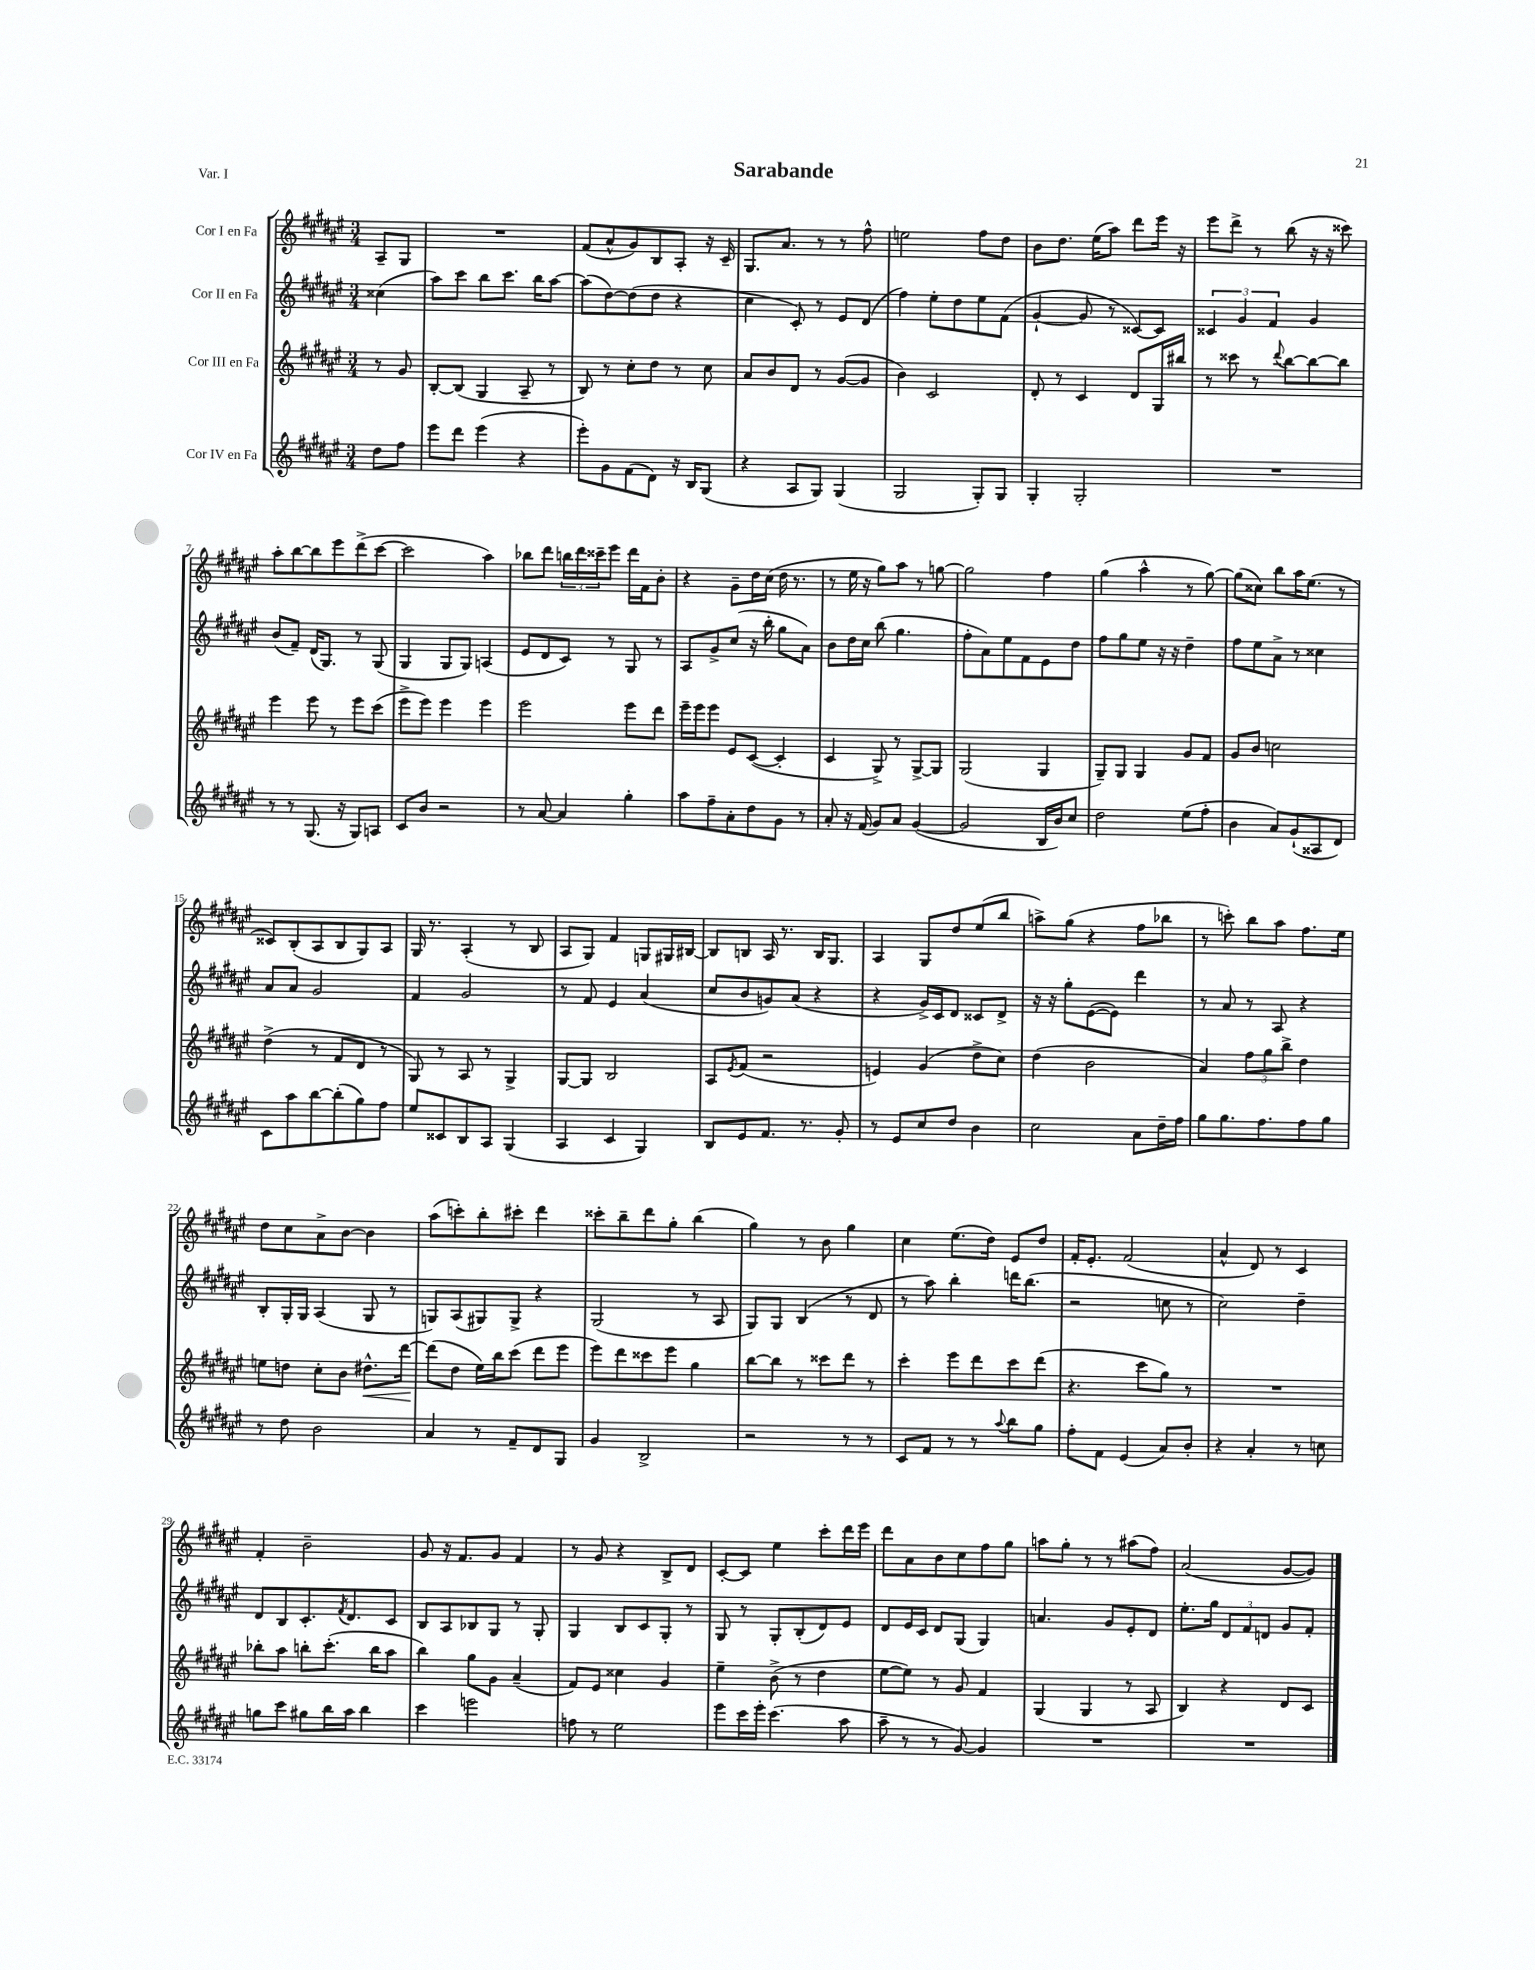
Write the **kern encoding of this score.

**kern	**kern	**dynam	**kern	**kern
*part4	*part3	*part3	*part2	*part1
*staff4	*staff3	*staff3	*staff2	*staff1
*I"Cor IV en Fa	*I"Cor III en Fa	*	*I"Cor II en Fa	*I"Cor I en Fa
*clefG2	*clefG2	*	*clefG2	*clefG2
*k[f#c#g#d#a#e#]	*k[f#c#g#d#a#e#]	*	*k[f#c#g#d#a#e#]	*k[f#c#g#d#a#e#]
*M3/4	*M3/4	*	*M3/4	*M3/4
=	=	=	=	=
8dd#\L	8r	.	(4cc##X\	8A#~/L
8ff#\J	8g#/	.	.	8G#/J
=1	=1	=1	=1	=1
8eee#\L	[8B'/L	.	8aa#\L)	2.r
8ddd#\J	(8B/J]	.	8ccc#\J	.
(4eee#\	4G#/	.	8bb\L	.
.	.	.	8.ccc#\J	.
4r	8A#~/	.	.	.
.	.	.	16bb\KL	.
.	8r	.	[8aa#\J	.
=2	=2	=2	=2	=2
8eee#'\L)	8B/)	.	(8aa#\L]	(8f#/L
8g#\	8r	.	[8dd#\)	8a#^^/
(8f#\	8cc#'\L	.	(8dd#\]	8g#/)
8d#\J)	8dd#\J	.	8dd#\J	8B/
16r	8r	.	4r	8A#'/J
16B/KL	.	.	.	.
(8G#/J	8cc#\	.	.	16r
.	.	.	.	16c#~/
=3	=3	=3	=3	=3
4r	8a#/L	.	4cc#\	8.G#/L
.	8b/	.	.	.
.	.	.	.	8.a#/J
8A#/L	8d#/J	.	8c#'/)	.
8G#/J)	8r	.	8r	8r
(4G#/	([8g#/L	.	8e#/L	8r
.	8g#/J]	.	(8d#/J	8ff#^^\
=4	=4	=4	=4	=4
2G#/	4b\)	.	4ff#\)	2een\
.	2c#/	.	8ee#'\L	.
.	.	.	8dd#\	.
8G#'/L)	.	.	8ee#\	8ff#\L
8G#/J	.	.	(8f#\J	8dd#\J
=5	=5	=5	=5	=5
4G#'/	8d#'/	.	[4g#`/	8b\L
.	8r	.	.	8.dd#\J
2G#'/	4c#/	.	8g#/]	.
.	.	.	.	(16ee#\KL
.	.	.	8r	8aa#\J)
.	8d#/L	.	[8c##X/L)	8ddd#\L
.	16G#/L	.	8c##/J]	16eee#\Jk
.	16bb#X/JJ	.	.	16r
=6	=6	=6	=6	=6
2.r	8r	.	6c##X/	8eee#\L
.	8ccc##X\	.	.	8ddd#^\J
.	.	.	6g#/	.
.	8r	.	.	8r
.	.	.	6f#/	.
.	8qqddd#/	.	.	.
.	[8bb\L	.	.	(8bb\
.	8bb\_	.	4g#/	16r
.	.	.	.	16r
.	8bb\J]	.	.	8ccc##X\)
!!LO:LB:g=z
=7	=7	=7	=7	=7
8r	4eee#\	.	(8b/L	8aa#'\L
8r	.	.	8f#~/J)	[8bb\
(8.G#/	8eee#\	.	(16d#/KL	8bb\]
.	.	.	8.G#/J)	.
.	8r	.	.	8eee#\
16r	.	.	.	.
8G#/L)	8eee#\L	.	8r	(8ddd#^\
8An/J	(8ccc#\J	.	(8G#/	[8ccc#\J
=8	=8	=8	=8	=8
8c#/L	8eee#^\L	.	4G#/	2ccc#\]
8b/J	8eee#\J)	.	.	.
2r	4eee#\	.	8G#/L	.
.	.	.	8G#/J)	.
.	4eee#\	.	(4An/	4aa#\)
=9	=9	=9	=9	=9
8r	2eee#\	.	8e#/L	8bb-X\L
[8a#/	.	.	8d#/	8ddd#\J
4a#/]	.	.	8c#/J)	24bbn\LL
.	.	.	.	24ddd#\
.	.	.	.	24ccc##X~\J
.	.	.	8r	8eee#\J
4gg#'\	8eee#\L	.	8G#/	16ddd#\LL
.	.	.	.	16f#\J
.	8ddd#\J	.	8r	8b'\J
=10	=10	=10	=10	=10
8aa#\L	16eee#~\LL	.	8A#/L	4r
.	16eee#\J	.	.	.
8ff#~\	8eee#\J	.	8g#^/	.
8a#'\	8e#/L	.	(8cc#/J	8g#~\L
8dd#\	([8c#/J	.	16r	16dd#\L
.	.	.	16bb'\	(16cc#\JJ
8g#\J	4c#'/]	.	8gg#\L	16dd#\
.	.	.	.	8.r
8r	.	.	8a#\J)	.
=11	=11	=11	=11	=11
8a#'/	4c#/	.	8b\L	8r
16r	.	.	16dd#\L	16ee#\
(16f#/	.	.	16cc#\JJ	16r
8g#/L)	8G#^/)	.	(8bb\	8gg#\L)
8a#/J	8r	.	4.gg#\	8aa#\J
([4g#/	[8G#^/L	.	.	8r
.	8G#/J]	.	.	[8ggn\
=12	=12	=12	=12	=12
2g#/]	(2G#/	.	8ff#'\L	2gg\]
.	.	.	8a#\)	.
.	.	.	8ee#\	.
.	.	.	8f#\	.
16B/LL	4G#/	.	8e#\	4ff#\
16b/J)	.	.	.	.
8cc#/J	.	.	8dd#\J	.
=13	=13	=13	=13	=13
2dd#\	8G#~/L)	.	8ff#\L	(4gg#\
.	8G#/J	.	8gg#\	.
.	4G#/	.	8ee#\J	4aa#^^\
.	.	.	16r	.
.	.	.	16r	.
(8ee#\L	8g#/L	.	4dd#~\	8r
8ff#'\J	8f#/J	.	.	[8gg#\)
=14	=14	=14	=14	=14
4b\	8g#/L	.	8ff#\L	(8gg#\L]
.	8b/J	.	8ee#\	8cc##X\J)
8a#/L)	2ccn\	.	8a#^\J	8bb\L
(8g#`/	.	.	8r	16aa#\K
.	.	.	.	(8.ee#\J
8A##X/	.	.	4cc##X\	.
8d#/J)	.	.	.	8r
!!LO:LB:g=z
=15	=15	=15	=15	=15
8c#\L	(4dd#^\	.	8a#/L	8c##X/L)
8aa#\	.	.	8a#/J	(8B'/
[8bb\	8r	.	2g#/	8A#/
(8bb'\]	8f#/L	.	.	8B/
8gg#\)	8d#/J	.	.	8G#/)
8ff#\J	8r	.	.	8A#/J
=16	=16	=16	=16	=16
8ee#/L	8G#/)	.	4f#/	16G#/
.	.	.	.	8.r
8c##X/	8r	.	.	.
8B/	8A#/	.	2g#/	(4A#'/
8A#/J	8r	.	.	.
(4G#/	4G#^/	.	.	8r
.	.	.	.	8B/
=17	=17	=17	=17	=17
4A#/	[8G#/L	.	8r	8A#/L
.	8G#/J]	.	8f#/	8G#/J)
4c#/	2B/	.	4e#/	4f#/
4G#/)	.	.	(4a#/	8Gn/L
.	.	.	.	16G#X/L
.	.	.	.	[16B#X/JJ
=18	=18	=18	=18	=18
8B/L	8A#/L	.	8cc#/L	8B#/L]
.	8qe#/	.	.	.
8e#/	(8f#/J	.	8b/	8Bn/J
8.f#/J	2r	.	8gn/)	16A#/
.	.	.	.	8.r
.	.	.	(8a#/J	.
8.r	.	.	.	.
.	.	.	4r	16B/KL
.	.	.	.	8.G#/J
8g#'/	.	.	.	.
=19	=19	=19	=19	=19
8r	4en/)	.	4r	4A#/
8e#/L	.	.	.	.
8cc#/	(4g#/	.	16g#^/LL)	8G#/L
.	.	.	16c#/J	.
8dd#/J	.	.	8d#/J	8dd#/
4b\	8dd#^\L	.	8c##X/L	(8ee#/
.	8cc#\J)	.	8d#^/J	8bb/J
=20	=20	=20	=20	=20
2cc#\	(4dd#\	.	16r	8aan^\L)
.	.	.	16r	.
.	.	.	8gg#'\L	(8gg#\J
.	2b\	.	([8e#\	4r
.	.	.	8e#\J])	.
8a#\L	.	.	4ddd#\	8ff#\L
16dd#~\L	.	.	.	8bb-X\J
16ff#\JJ	.	.	.	.
=21	=21	=21	=21	=21
8gg#\L	4a#/)	.	8r	8r
8.gg#\	.	.	8a#/	8cccn'\)
.	12ff#\L	.	8r	8bb\L
8.ff#\	.	.	.	.
.	12gg#\	.	.	.
.	.	.	8A#/	8aa#\J
.	12bb^\J	.	.	.
8ff#\	4dd#\	.	4r	8.ff#\L
8gg#\J	.	.	.	.
.	.	.	.	16ee#\Jk
!!LO:LB:g=z
=22	=22	=22	=22	=22
8r	8een\L	.	8B'/L	8dd#\L
8dd#\	8ddn\J	.	16G#'/L	8cc#\
.	.	.	16G#/JJ	.
2b\	8cc#'\L	.	(4A#/	8a#^\
.	8b\J	.	.	[8b\J
!	!	!LO:HP:b	!	!
.	8.dd#X^^\L	<	8G#/	4b\]
.	.	.	8r	.
.	[16ddd#\Jk	.	.	.
=23	=23	=23	=23	=23
4a#/	(8ddd#\L]	.	8Gn/L)	(8aa#\L
.	8dd#\J	[	(8A#/	8cccn'\)
8r	16ee#\LL)	.	8G#X/)	8bb'\
.	16bb\J	.	.	.
8f#~/L	(8ccc#\J	.	8G#^/J	8ccc#X'\J
8d#/	8ddd#\L	.	4r	4ddd#\
8G#/J	8eee#\J	.	.	.
=24	=24	=24	=24	=24
4g#/	8eee#\L)	.	(2G#/	8ccc##X'\L
.	8ddd#\	.	.	8bb~\
2B^/	8ccc##X\	.	.	8ddd#\
.	8eee#\J	.	.	8gg#'\J
.	4gg#\	.	8r	(4bb\
.	.	.	8A#/	.
=25	=25	=25	=25	=25
2r	[8bb\L	.	8G#/L)	4gg#\)
.	8bb\J]	.	8G#/J	.
.	8r	.	(4B/	8r
.	8ccc##X\L	.	.	8b\
8r	8ddd#\J	.	8r	4gg#\
8r	8r	.	8d#/	.
=26	=26	=26	=26	=26
8c#/L	4ccc#'\	.	8r	4cc#\
8f#/J	.	.	8aa#\)	.
8r	8eee#\L	.	4bb'\	(8.ee#\L
8r	8ddd#\	.	.	.
.	.	.	.	16dd#\Jk)
8qqaa#/	.	.	.	.
8bb\L	8ccc#\	.	16dddn\KL	8e#/L
.	.	.	(8.bb\J	.
8gg#\J	(8ddd#\J	.	.	8dd#/J
=27	=27	=27	=27	=27
8ff#'\L	4.r	.	2r	16f#'/KL
.	.	.	.	8.e#'/J
8f#\J	.	.	.	.
(4e#/	.	.	.	(2f#/
.	8ccc#\L	.	.	.
8a#/L)	8gg#\J)	.	8ccn\	.
8b'/J	8r	.	8r	.
=28	=28	=28	=28	=28
4r	2.r	.	2cc#\)	4a#^^/
4a#'/	.	.	.	8d#/)
.	.	.	.	8r
8r	.	.	4dd#~\	4c#/
8ccn\	.	.	.	.
!!LO:LB:g=z
=29	=29	=29	=29	=29
8ggn\L	8bb-X'\L	.	8d#/L	4f#'/
8ccc#\J	8aa#\J	.	8B/	.
8gg#X\L	8bbn'\L	.	8.c#'/	2b~\
16bb\L	(8.ccc#'\J	.	.	.
.	.	.	8qf#/	.
16aa#\JJ	.	.	8.d#/	.
4bb\	.	.	.	.
.	16bb\KL	.	.	.
.	8aa#\J	.	8c#/J	.
=30	=30	=30	=30	=30
4ccc#\	4bb\)	.	8B/L	8g#/
.	.	.	8A#/	16r
.	.	.	.	8.f#/L
2eeen\	8gg#\L	.	8B-X/	.
.	8g#\J	.	8G#/J	8g#/J
.	(4a#~/	.	8r	4f#/
.	.	.	8G#'/	.
=31	=31	=31	=31	=31
8ffn\	8f#/L)	.	4G#/	8r
8r	8e#/J	.	.	8g#/
2ee#\	4cc##X\	.	8B/L	4r
.	.	.	8c#/	.
.	4g#/	.	8G#'/J	8B^/L
.	.	.	8r	8d#/J
=32	=32	=32	=32	=32
8eee#\L	4ee#~\	.	8G#/	[8c#'/L
16ccc#\L	.	.	8r	8c#/J]
16eee#'\JJ	.	.	.	.
(4.ccc#\	(8b^\	.	8G#'/L	4ee#\
.	8r	.	(8B'/	.
.	4dd#\	.	8d#/)	8ccc#'\L
8aa#\	.	.	8e#/J	16ddd#\L
.	.	.	.	16eee#\JJ
=33	=33	=33	=33	=33
8aa#~\	[8ee#\L	.	8d#/L	8ddd#\L
8r	8ee#\J])	.	16e#/L	8a#\
.	.	.	16c#/JJ	.
8r	8r	.	8d#/L	8b\
[8g#/)	8g#/	.	(8G#/J	8cc#\
4g#/]	4f#/	.	4G#/)	8ff#\
.	.	.	.	8gg#\J
=34	=34	=34	=34	=34
2.r	(4G#/	.	4.an/	8aan\L
.	.	.	.	8gg#'\J
.	4G#/	.	.	8r
.	.	.	8g#/L	8r
.	8r	.	8e#'/	(8aa#X\L
.	8A#/	.	8d#/J	8ff#\J)
=35	=35	=35	=35	=35
2.r	4B/)	.	8.ee#'\L	(2a#/
.	.	.	16gg#\Jk	.
.	4r	.	12d#/L	.
.	.	.	12f#/	.
.	.	.	12dn/J	.
.	8d#/L	.	8g#/L	[8g#/L
.	8c#/J	.	8f#'/J	8g#/J])
==	==	==	==	==
*-	*-	*-	*-	*-
